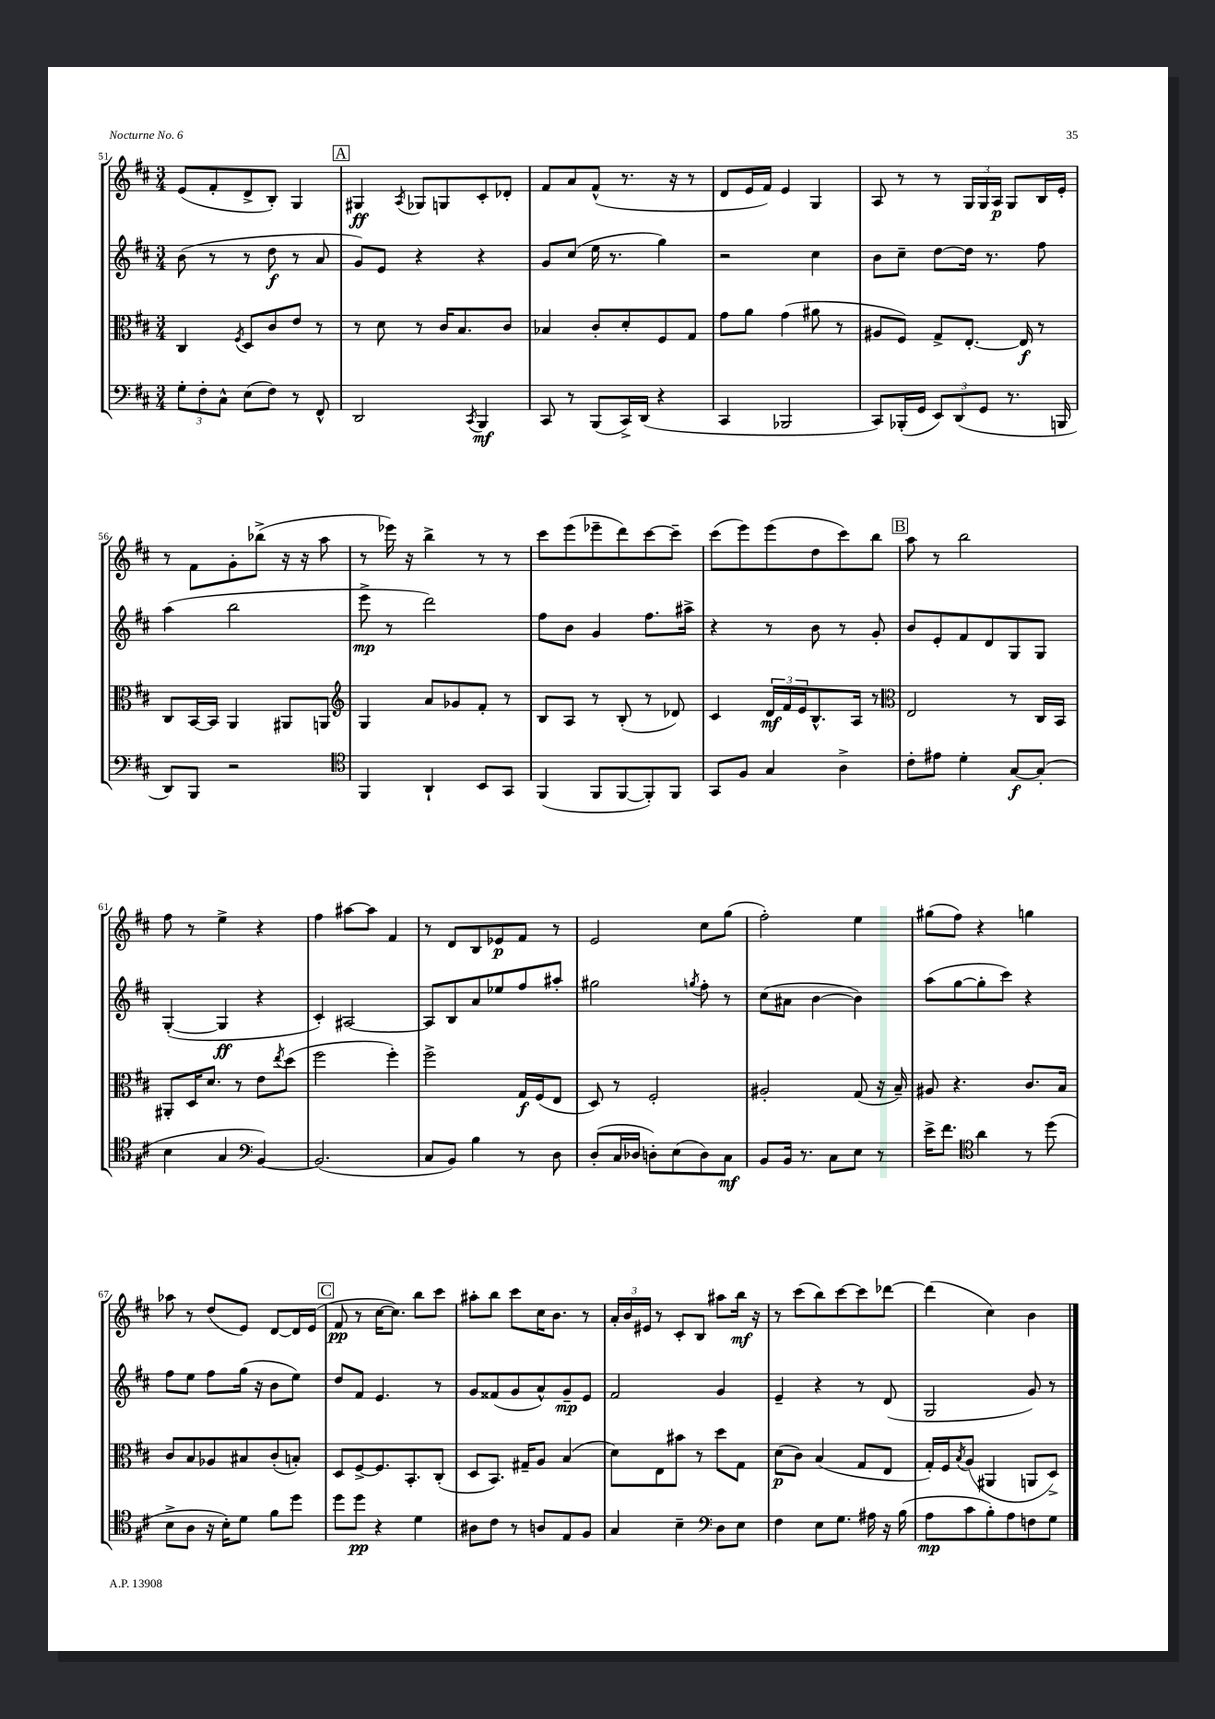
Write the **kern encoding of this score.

**kern	**dynam	**kern	**dynam	**kern	**dynam	**kern	**dynam
*part4	*part4	*part3	*part3	*part2	*part2	*part1	*part1
*staff4	*staff4	*staff3	*staff3	*staff2	*staff2	*staff1	*staff1
*clefF4	*	*clefC3	*	*clefG2	*	*clefG2	*
*k[f#c#]	*	*k[f#c#]	*	*k[f#c#]	*	*k[f#c#]	*
*M3/4	*	*M3/4	*	*M3/4	*	*M3/4	*
=51	=51	=51	=51	=51	=51	=51	=51
12G'\L	.	4C#/	.	(8b\	.	(8e/L	.
12F#'\	.	.	.	.	.	.	.
.	.	.	.	8r	.	8f#'/	.
12C#^^\J	.	.	.	.	.	.	.
.	.	8qF#/	.	.	.	.	.
(8E\L	.	8D/L	.	8r	.	8d^/	.
8F#\J)	.	8c#/	.	8dd\	f	8B'/J)	.
8r	.	8e/J	.	8r	.	4G/	.
8FF#^^/	.	8r	.	8a/	.	.	.
!!LO:REH:place=s1:t=A
=52	=52	=52	=52	=52	=52	=52	=52
2DD/	.	8r	.	8g/L)	.	4G#X/	ff
.	.	8d\	.	8e/J	.	.	.
.	.	.	.	.	.	8qA/	.
.	.	8r	.	4r	.	8G-X/L	.
.	.	16c#/KL	.	.	.	8Gn/	.
.	.	8.B/	.	.	.	.	.
8qCC#/	.	.	.	.	.	.	.
4BBB/	mf	.	.	4r	.	8c#'/	.
.	.	8c#/J	.	.	.	8d-X'/J	.
=53	=53	=53	=53	=53	=53	=53	=53
8CC#/	.	4B-X/	.	8g/L	.	8f#/L	.
8r	.	.	.	(8cc#/J	.	8a/	.
(8BBB/L	.	8c#'/L	.	16ee\	.	(8f#^^/J	.
.	.	.	.	8.r	.	.	.
16CC#^/L)	.	8d'/	.	.	.	8.r	.
(16DD/JJ	.	.	.	.	.	.	.
4r	.	8F#/	.	4gg\)	.	.	.
.	.	.	.	.	.	16r	.
.	.	8G/J	.	.	.	8r	.
=54	=54	=54	=54	=54	=54	=54	=54
4CC#/	.	8g\L	.	2r	.	8d/L	.
.	.	8a\J	.	.	.	16e/L	.
.	.	.	.	.	.	16f#/JJ)	.
2BBB-X/	.	(4g\	.	.	.	4e/	.
.	.	8a#X\	.	4cc#\	.	4G/	.
.	.	8r	.	.	.	.	.
=55	=55	=55	=55	=55	=55	=55	=55
8CC#/L)	.	8A#X/L	.	8b\L	.	8A/	.
(16BBB-X'/L	.	8F#/J)	.	8cc#~\J	.	8r	.
16GG/JJ	.	.	.	.	.	.	.
12EE/L)	.	8G^/L	.	[8dd\L	.	8r	.
(12DD/	.	.	.	.	.	.	.
.	.	[8.E'/J	.	16dd\Jk]	.	24G/LL	.
12GG/J	.	.	.	.	.	24G/	.
.	.	.	.	8.r	.	.	.
.	.	.	.	.	.	24A/JJ	p
8.r	.	.	.	.	.	8G/L	.
.	.	16E/]	f	.	.	.	.
.	.	8r	.	8ff#\	.	16B/L	.
16BBBn/	.	.	.	.	.	16e'/JJ	.
!!LO:LB:g=z
=56	=56	=56	=56	=56	=56	=56	=56
8DD/L)	.	8C#/L	.	(4aa\	.	8r	.
8BBB/J	.	[16BB/L	.	.	.	8f#\L	.
.	.	16BB/JJ]	.	.	.	.	.
2r	.	4AA/	.	2bb\	.	8g'\	.
.	.	.	.	.	.	(8bb-X^\J	.
.	.	8AA#X/L	.	.	.	16r	.
.	.	.	.	.	.	16r	.
.	.	8AAn/J	.	.	.	8aa\	.
=57	=57	=57	=57	=57	=57	=57	=57
*clefC4	*	*clefG2	*	*	*	*	*
4FF#/	.	4G/	.	8eee^\	mp	8r	.
.	.	.	.	8r	.	16eee-X\)	.
.	.	.	.	.	.	16r	.
4AA`/	.	8a/L	.	2ddd\)	.	4bb^\	.
.	.	8g-X/	.	.	.	.	.
8BB/L	.	8f#'/J	.	.	.	8r	.
8GG/J	.	8r	.	.	.	8r	.
=58	=58	=58	=58	=58	=58	=58	=58
(4FF#/	.	8B/L	.	8ff#\L	.	8ccc#\L	.
.	.	8A/J	.	8b\J	.	(8eee\	.
8FF#/L	.	8r	.	4g/	.	8eee-X~\	.
[8FF#/	.	(8B'/	.	.	.	8ddd\)	.
8FF#'/])	.	8r	.	8.ff#\L	.	[8ccc#\	.
8FF#/J	.	8d-X/)	.	.	.	8ccc#~\J]	.
.	.	.	.	16aa#X^\Jk	.	.	.
=59	=59	=59	=59	=59	=59	=59	=59
8GG/L	.	4c#/	.	4r	.	(8ccc#\L	.
8F#/J	.	.	.	.	.	8eee\)	.
4G/	.	24d/LL	mf	8r	.	(8eee\	.
.	.	24f#/	.	.	.	.	.
.	.	24e/J	.	.	.	.	.
.	.	8.B^^/	.	8b\	.	8dd\	.
4A^\	.	.	.	8r	.	8ccc#\)	.
.	.	16A/Jk	.	.	.	.	.
.	.	8r	.	8g'/	.	8bb\J	.
!!LO:REH:place=s1:t=B
=60	=60	=60	=60	=60	=60	=60	=60
*	*	*clefC3	*	*	*	*	*
8c#'\L	.	2E/	.	8b/L	.	8aa\	.
8e#X\J	.	.	.	8e'/	.	8r	.
4d'\	.	.	.	8f#/	.	2bb\	.
.	.	.	.	8d/	.	.	.
[8G/L	f	8r	.	8G/	.	.	.
(8G'/J]	.	16C#/LL	.	8G/J	.	.	.
.	.	16BB/JJ	.	.	.	.	.
!!LO:LB:g=z
=61	=61	=61	=61	=61	=61	=61	=61
4B\	.	8AA#X'/L	.	([4G'/	.	8ff#\	.
.	.	16D/K	.	.	.	8r	.
.	.	8.d/J	.	.	.	.	.
4G/	.	.	.	4G/]	ff	4ee^\	.
.	.	8r	.	.	.	.	.
*clefF4	*	*	*	*	*	*	*
[4BB/)	.	8e\L	.	4r	.	4r	.
.	.	8qee/	.	.	.	.	.
.	.	(8dd\J	.	.	.	.	.
=62	=62	=62	=62	=62	=62	=62	=62
(2.BB/]	.	2ff#\	.	4c#'/)	.	4ff#\	.
.	.	.	.	[2A#X/	.	[8aa#X\L	.
.	.	.	.	.	.	8aa#\J]	.
.	.	4ff#'\)	.	.	.	4f#/	.
=63	=63	=63	=63	=63	=63	=63	=63
8C#/L	.	2ff#^\	.	8A#/L]	.	8r	.
8BB/J)	.	.	.	8B/	.	8d/L	.
4B\	.	.	.	8a/	.	8B/	.
.	.	.	.	8ee-X/	.	8e-X/	p
8r	.	16G/LL	f	8ff#/	.	8f#/J	.
.	.	(16F#/J	.	.	.	.	.
8D\	.	8E/J	.	8aa#X'/J	.	8r	.
=64	=64	=64	=64	=64	=64	=64	=64
(8D'/L	.	8D/)	.	2gg#X\	.	2e/	.
16C#/L	.	8r	.	.	.	.	.
16D-X/JJ	.	.	.	.	.	.	.
8Dn'\L)	.	2F#'/	.	.	.	.	.
(8E\	.	.	.	.	.	.	.
.	.	.	.	8qggn/	.	.	.
8D\)	.	.	.	8ff#'\	.	8cc#\L	.
8C#\J	mf	.	.	8r	.	(8gg\J	.
=65	=65	=65	=65	=65	=65	=65	=65
8BB/L	.	2A#X'/	.	(8cc#\L	.	2ff#'\)	.
16BB/Jk	.	.	.	8a#X\J	.	.	.
8.r	.	.	.	.	.	.	.
.	.	.	.	[4b\	.	.	.
8C#\L	.	.	.	.	.	.	.
8E\J	.	(8G/	.	4b\])	.	4ee\	.
8r	.	16r	.	.	.	.	.
.	.	16B~/)	.	.	.	.	.
=66	=66	=66	=66	=66	=66	=66	=66
16e^\KL	.	8A#X/	.	(8aa\L	.	(8gg#X\L	.
8.f#\J	.	.	.	.	.	.	.
.	.	4.r	.	[8gg\	.	8ff#\J)	.
*clefC4	*	*	*	*	*	*	*
4a\	.	.	.	8gg'\]	.	4r	.
.	.	.	.	8ccc#\J)	.	.	.
8r	.	8.c#/L	.	4r	.	4ggn\	.
(8dd\	.	.	.	.	.	.	.
.	.	16B/Jk	.	.	.	.	.
!!LO:LB:g=z
=67	=67	=67	=67	=67	=67	=67	=67
8B^\L	.	8c#/L	.	8ff#\L	.	8aa-X\	.
8A\J	.	8B/	.	8ee\J	.	8r	.
16r	.	8A-X/	.	8ff#\L	.	(8dd/L	.
16B'\KL)	.	.	.	.	.	.	.
8d\J	.	8B#X/	.	(16gg\Jk	.	8e/J)	.
.	.	.	.	16r	.	.	.
8f#\L	.	(8c#'/	.	8b\L	.	[8d/L	.
8dd\J	.	8Bn'/J)	.	8ee\J)	.	16d/L]	.
.	.	.	.	.	.	(16e/JJ	.
!!LO:REH:place=s1:t=C
=68	=68	=68	=68	=68	=68	=68	=68
8dd\L	.	8D/L	.	8dd/L	.	8f#/	pp
8dd\J	pp	[8F#^/	.	8f#/J	.	8r	.
4r	.	8.F#/]	.	4.e/	.	[16cc#\KL	.
.	.	.	.	.	.	8.cc#\J])	.
.	.	8.BB'/	.	.	.	.	.
4d\	.	.	.	.	.	8bb\L	.
.	.	(8C#'/J	.	8r	.	8ccc#\J	.
=69	=69	=69	=69	=69	=69	=69	=69
8A#X\L	.	8D/L	.	8g/L	.	8aa#X'\L	.
8c#\J	.	8.BB/J)	.	(8f##X/	.	8bb\J	.
8r	.	.	.	8g/	.	8ccc#\L	.
.	.	16G#X~/KL	.	.	.	.	.
8An/L	.	8A/J	.	8a^^/)	.	16cc#\K	.
.	.	.	.	.	.	8.b\J	.
8E/	.	(4B/	.	8g~/	mp	.	.
8F#/J	.	.	.	8e/J	.	8r	.
=70	=70	=70	=70	=70	=70	=70	=70
4G/	.	8d\L)	.	2f#/	.	24a'/LL	.
.	.	.	.	.	.	24b/	.
.	.	.	.	.	.	24e#X/JJ	.
.	.	8E\	.	.	.	8r	.
4B~\	.	8b#X\J	.	.	.	8c#'/L	.
.	.	8r	.	.	.	8B/J	.
*clefF4	*	*	*	*	*	*	*
8D\L	.	8dd\L	.	4g/	.	8aa#X\L	.
8E\J	.	8G\J	.	.	.	16bb\Jk	mf
.	.	.	.	.	.	16r	.
=71	=71	=71	=71	=71	=71	=71	=71
4F#\	.	(8d\L	p	4e~/	.	8r	.
.	.	8c#\J)	.	.	.	(8ccc#\L	.
8E\L	.	(4B/	.	4r	.	8bb\)	.
8.G\J	.	.	.	.	.	[8ccc#\	.
.	.	8G/L	.	8r	.	8ccc#\]	.
16A#X\	.	.	.	.	.	.	.
16r	.	8E/J	.	(8d/	.	[8ddd-X\J	.
(16B\	.	.	.	.	.	.	.
=72	=72	=72	=72	=72	=72	=72	=72
8A\L	mp	16G'/LL)	.	2G/	.	(4ddd-\]	.
.	.	16F#/J	.	.	.	.	.
.	.	8qB/	.	.	.	.	.
8c#\	.	(8A/J	.	.	.	.	.
8B'\)	.	4AA#X/	.	.	.	4cc#\)	.
8A\	.	.	.	.	.	.	.
8Fn\	.	8AAn/L	.	8g/)	.	4b\	.
8G\J	.	8D^/J)	.	8r	.	.	.
==	==	==	==	==	==	==	==
*-	*-	*-	*-	*-	*-	*-	*-
